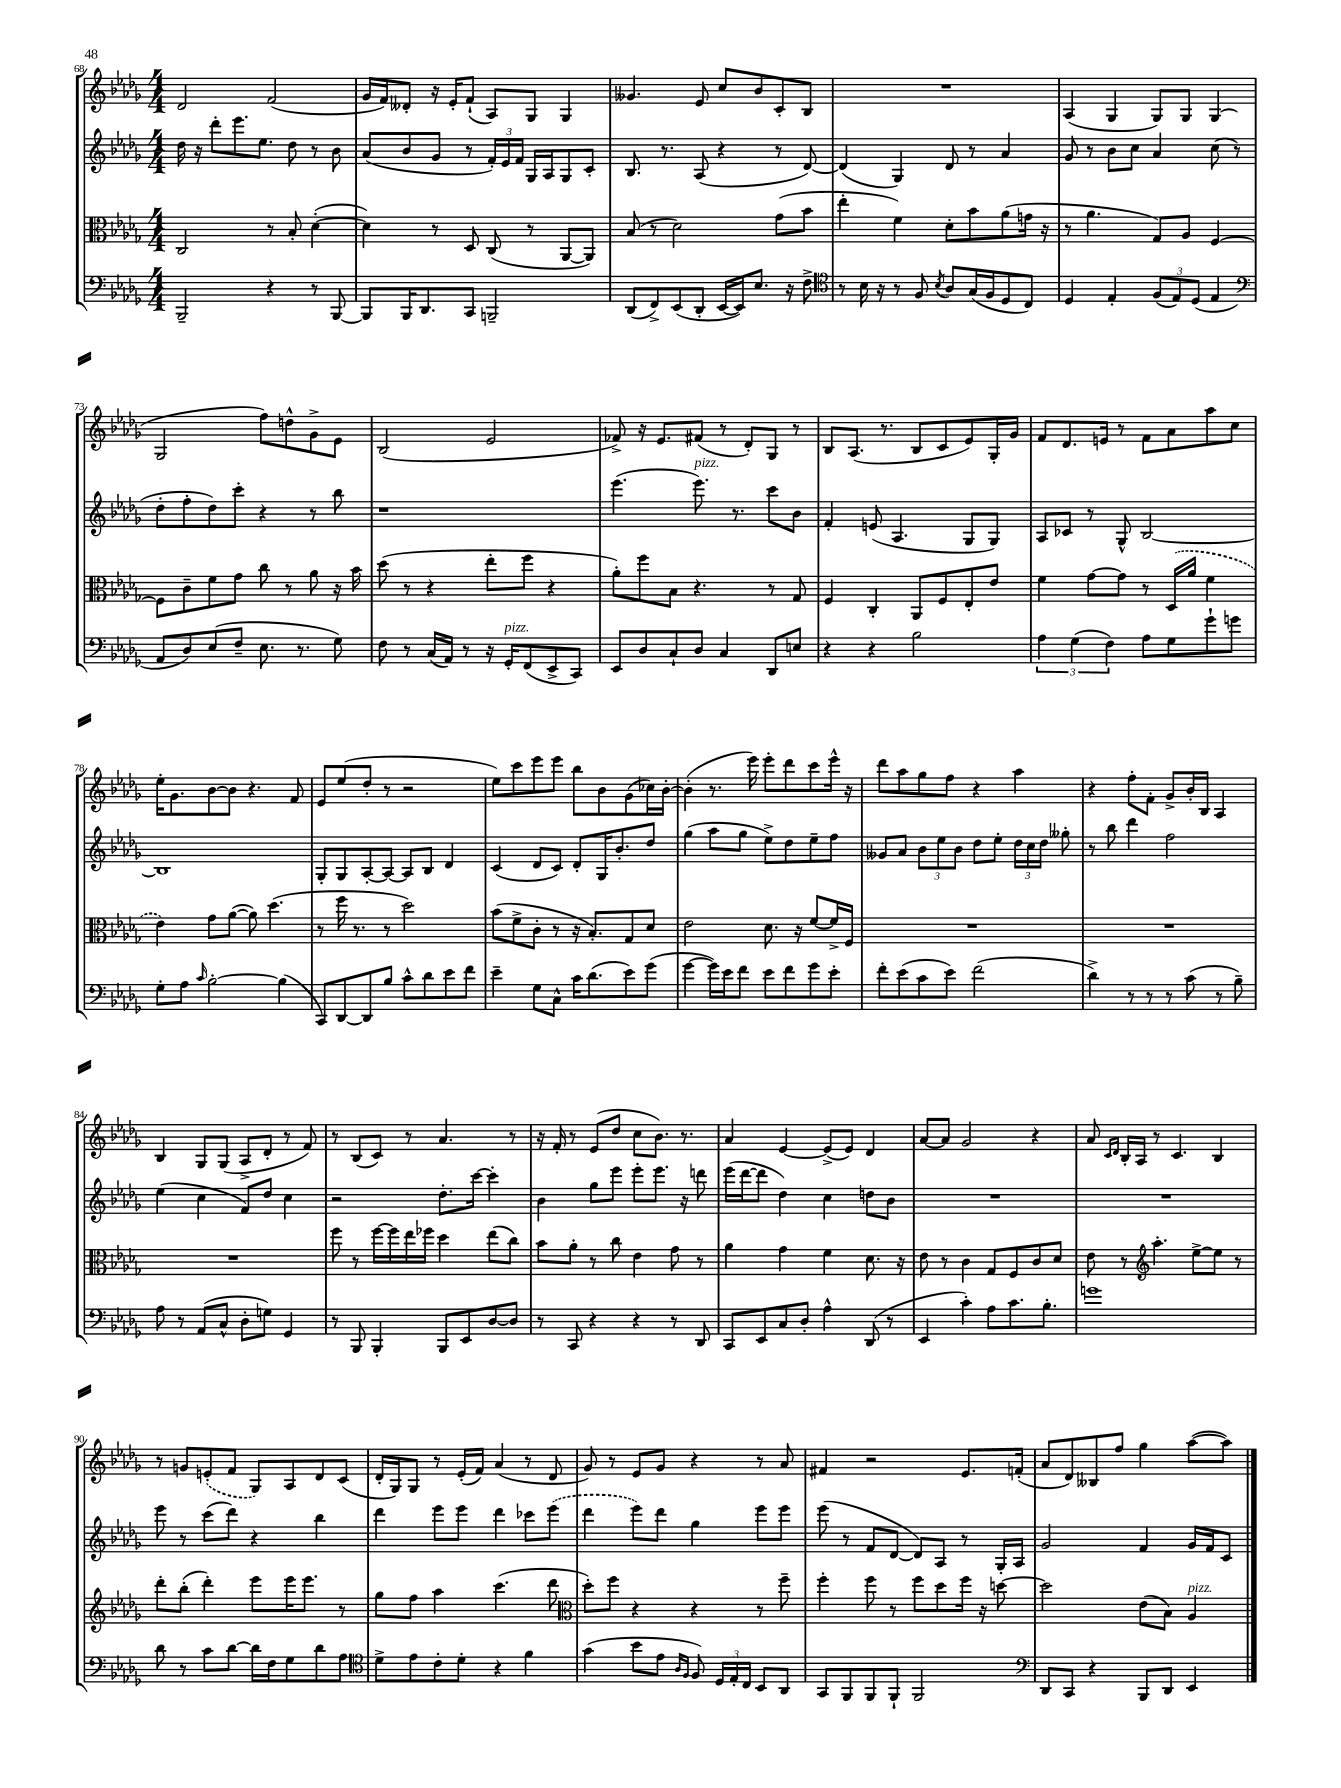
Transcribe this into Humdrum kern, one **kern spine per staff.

**kern	**kern	**kern	**kern
*staff4	*staff3	*staff2	*staff1
*clefF4	*clefC3	*clefG2	*clefG2
*k[b-e-a-d-g-]	*k[b-e-a-d-g-]	*k[b-e-a-d-g-]	*k[b-e-a-d-g-]
*M4/4	*M4/4	*M4/4	*M4/4
2BBB-~	2C	16dd-	2d-
.	.	16r	.
.	.	8ddd-'	.
.	.	8.eee-	.
.	.	8.ee-	.
4r	8r	.	(2f
.	8B-'	8dd-	.
8r	([4d-'	8r	.
[8BBB-	.	8b-	.
=	=	=	=
8BBB-]	4d-])	(8a-	16g-
.	.	.	16f)
16BBB-	.	8b-	8d--'
8.DD-	.	.	.
.	8r	8g-	16r
.	.	.	16e-'
8CC	8D-	8r	(8f`
2BBB~	(8C	24f')	8A-)
.	.	24e-	.
.	.	24f	.
.	8r	16G-	8G-
.	.	16A-	.
.	[8AA-	8G-	4G-
.	8AA-])	8c'	.
=	=	=	=
(8DD-	(8B-	8.B-	4.g--
8FF^)	8r	.	.
.	.	8.r	.
(8EE-	2d-)	.	.
8DD-'	.	(8A-	8e-
[16EE-	.	4r	8cc
16EE-])	.	.	.
8.E-	.	.	8b-
.	(8g-	8r	8c'
16r	.	.	.
8F^	8b-	[8d-)	8B-
=	=	=	=
*clefC4	*	*	*
8r	4ee-'	(4d-]	1r
16B-	.	.	.
16r	.	.	.
8r	4f)	4G-)	.
8F	.	.	.
8qB-	.	.	.
8A-	8d-'	8d-	.
(16G-	8b-	8r	.
16F	.	.	.
8D-	(8a-	4a-	.
8C)	16g	.	.
.	16r	.	.
=	=	=	=
4D-	8r	8g-	(4A-
.	4.a-	8r	.
4E-'	.	8b-	4G-
.	.	8cc	.
(12F	8G-)	4a-	8G-)
12E-)	.	.	.
.	8A-	.	8G-
(12D-	.	.	.
4E-	[4F	(8cc	(4G-
.	.	8r	.
=	=	=	=
*clefF4	*	*	*
8AA-	8F]	8dd-'	2G-
8D-)	8c~	8ff'	.
(8E-	8f	8dd-)	.
8F~	8g-	8ccc'	.
8.E-	8cc	4r	8ff)
.	8r	.	8dd^^
8.r	.	.	.
.	8a-	8r	8g-^
8G-)	16r	8bb-	8e-
.	16b-	.	.
=	=	=	=
8F	(8dd-	1r	(2B-
8r	8r	.	.
(16C	4r	.	.
16AA-)	.	.	.
8r	.	.	.
16r	8ee-'	.	2e-
16GG-'	.	.	.
(8FF	8ff	.	.
8EE-^	4r	.	.
8CC)	.	.	.
=	=	=	=
8EE-	8a-')	(4.eee-	8f-^)
8D-	8ff	.	16r
.	.	.	8.e-
8C`	8B-	.	.
8D-	4.r	8.eee-)	(8f#
4C	.	.	8r
.	.	8.r	.
.	.	.	8d-')
8DD-	8r	8ccc	8G-
8E	8G-	8b-	8r
=	=	=	=
4r	4F	4f'	8B-
.	.	.	(8.A-
4r	4C'	(8e	.
.	.	.	8.r
.	.	4.A-	.
2B-	8AA-	.	8B-
.	8F	.	8c
.	8E-'	8G-	8e-)
.	8e-	8G-)	16G-'
.	.	.	16g-
=	=	=	=
6A-	4f	8A-	8f
.	.	8c-	8.d-
(6G-	.	.	.
.	[8g-	8r	.
.	.	.	16e
6F)	.	.	.
.	8g-]	8G-^^	8r
8A-	8r	[2B-	8f
8G-	(16D-	.	8a-
.	16a-	.	.
8g-`	4f	.	8aa-
8g	.	.	8cc
=	=	=	=
8G-'	4e-)	1B-]	16ee-'
.	.	.	8.g-
8A-	.	.	.
16qqc	.	.	.
[2B-'	8g-	.	[8b-
.	([8a-	.	8b-]
.	8a-])	.	4.r
.	(4.dd-	.	.
(4B-]	.	.	.
.	.	.	8f
=	=	=	=
8CC)	8r	8G-'	8e-
[8DD-	16ff	8G-	(8ee-
.	8.r	.	.
8DD-]	.	[8A-'	8dd-'
8B-	8r	8A-_	8r
8c^^	2dd-)	8A-]	2r
8d-	.	8B-	.
8e-	.	4d-	.
8f	.	.	.
=	=	=	=
4e-~	(8b-	(4c	8ee-)
.	8f^	.	8ccc
8G-	8c'	8d-	8eee-
8C^^	8r	8c)	8eee-
16c	16r	8d-'	8bb-
(8.d-	8.B-')	.	.
.	.	16G-	8b-
.	.	8.b-'	.
8e-)	8G-	.	(8g-
(8g-	8d-	8dd-	16cc-)
.	.	.	[16b-'
=	=	=	=
[4g-	2e-	(4gg-	(4b-']
16g-])	.	8aa-	8.r
16e-	.	.	.
8f	.	8gg-	.
.	.	.	16eee-)
8e-	8.d-	8ee-^)	8eee-'
8f	.	8dd-	8ddd-
.	16r	.	.
8g-	[8f	8ee-~	8ccc
8e-'	16f^]	8ff	16eee-^^
.	16F	.	16r
=	=	=	=
8f'	1r	8g--	8ddd-
(8e-	.	8a-	8aa-
8c	.	12b-	8gg-
.	.	12ee-	.
8e-)	.	.	8ff
.	.	12b-	.
(2f	.	8dd-	4r
.	.	8ee-'	.
.	.	24dd-	4aa-
.	.	24cc	.
.	.	24dd-	.
.	.	8gg--'	.
=	=	=	=
4d-^)	1r	8r	4r
.	.	8bb-	.
8r	.	4ddd-	8ff'
8r	.	.	8f'
8r	.	2ff	8g-^
(8c	.	.	16b-'
.	.	.	16B-
8r	.	.	4A-
8B-~)	.	.	.
=	=	=	=
8A-	1r	(4ee-	4B-
8r	.	.	.
(8AA-	.	4cc	8G-
8C^^	.	.	(8G-
8D-'	.	8f)	8A-^
8G)	.	8dd-	8d-'
4GG-	.	4cc	8r
.	.	.	8f)
=	=	=	=
8r	8ff	2r	8r
8BBB-	8r	.	(8B-
4BBB-'	[16ff	.	8c)
.	16ff]	.	.
.	16ee-	.	8r
.	16ff-	.	.
8BBB-	4dd-	8.dd-'	4.a-
8EE-	.	.	.
.	.	[16ccc	.
[8D-	(8ee-	4ccc']	.
8D-]	8cc)	.	8r
=	=	=	=
8r	8b-	4b-	16r
.	.	.	16f'
8CC	8a-'	.	8r
4r	8r	8gg-	(8e-
.	8cc	8eee-	8dd-
4r	4e-	8eee-'	8cc
.	.	8.eee-	8.b-)
8r	8g-	.	.
.	.	16r	8.r
8DD-	8r	8ddd	.
=	=	=	=
8CC	4a-	(16eee-	4a-
.	.	[16ddd-	.
8EE-	.	8ddd-]	.
8C	4g-	4dd-)	[4e-
8D-'	.	.	.
4A-^^	4f	4cc	(8e-^]
.	.	.	8e-)
(8DD-	8.d-	8dd	4d-
8r	.	8b-	.
.	16r	.	.
=	=	=	=
4EE-	8e-	1r	[8a-
.	8r	.	8a-]
4c')	4c	.	2g-
8A-	8G-	.	.
8.c	8F	.	.
.	8c	.	4r
8.B-'	.	.	.
.	8d-	.	.
=	=	=	=
1g	8e-	1r	8a-
.	.	.	16qqc
.	.	.	16qqd-
.	8r	.	16B-'
.	.	.	16A-
*	*clefG2	*	*
.	4.aa-'	.	8r
.	.	.	4.c
.	[8ee-^	.	.
.	8ee-]	.	4B-
.	8r	.	.
=	=	=	=
8d-	8ddd-'	8eee-	8r
8r	(8bb-'	8r	8g
8c	4ddd-')	(8ccc	(8e'
[8d-	.	8ddd-)	8f
16d-]	8eee-	4r	8G-)
16F	.	.	.
8G-	16eee-	.	8A-
.	8.eee-	.	.
8d-	.	4bb-	8d-
8A-	8r	.	(8c
=	=	=	=
*clefC4	*	*	*
8d-^	8gg-	4ddd-	16d-'
.	.	.	16G-)
8e-	8ff	.	8G-
8c'	4aa-	8eee-	8r
8d-'	.	8eee-	(16e-'
.	.	.	16f)
4r	(4.ccc	4ddd-	(4a-
4f	.	8ccc-	8r
.	8ddd-	(8eee-	8d-
=	=	=	=
*	*clefC3	*	*
(4g-	8dd-')	4ddd-	8g-)
.	8ff	.	8r
8b-	4r	8eee-)	8e-
8e-	.	8ddd-	8g-
16qqA-	.	.	.
16qqF	.	.	.
8F)	4r	4gg-	4r
24D-	.	.	.
24E-'	.	.	.
24C	.	.	.
8BB-	8r	8eee-	8r
8AA-	8ff~	8eee-	8a-
=	=	=	=
8GG-	4ff'	(8eee-	4f#
8FF	.	8r	.
8FF	8ff	8f	2r
8FF`	8r	[8d-	.
2FF	8ff	8d-])	.
.	8dd-	8A-	.
.	16ff	8r	8.e-
.	16r	.	.
.	[8dd	16G-'	.
.	.	16A-	(16f'
=	=	=	=
*clefF4	*	*	*
8DD-	2dd]	2g-	8a-
8CC	.	.	8d-)
4r	.	.	8B--
.	.	.	8ff
8BBB-	(8e-	4f	4gg-
8DD-	8B-)	.	.
4EE-	4A-	16g-	([8aa-
.	.	16f	.
.	.	8c	8aa-])
==	==	==	==
*-	*-	*-	*-
